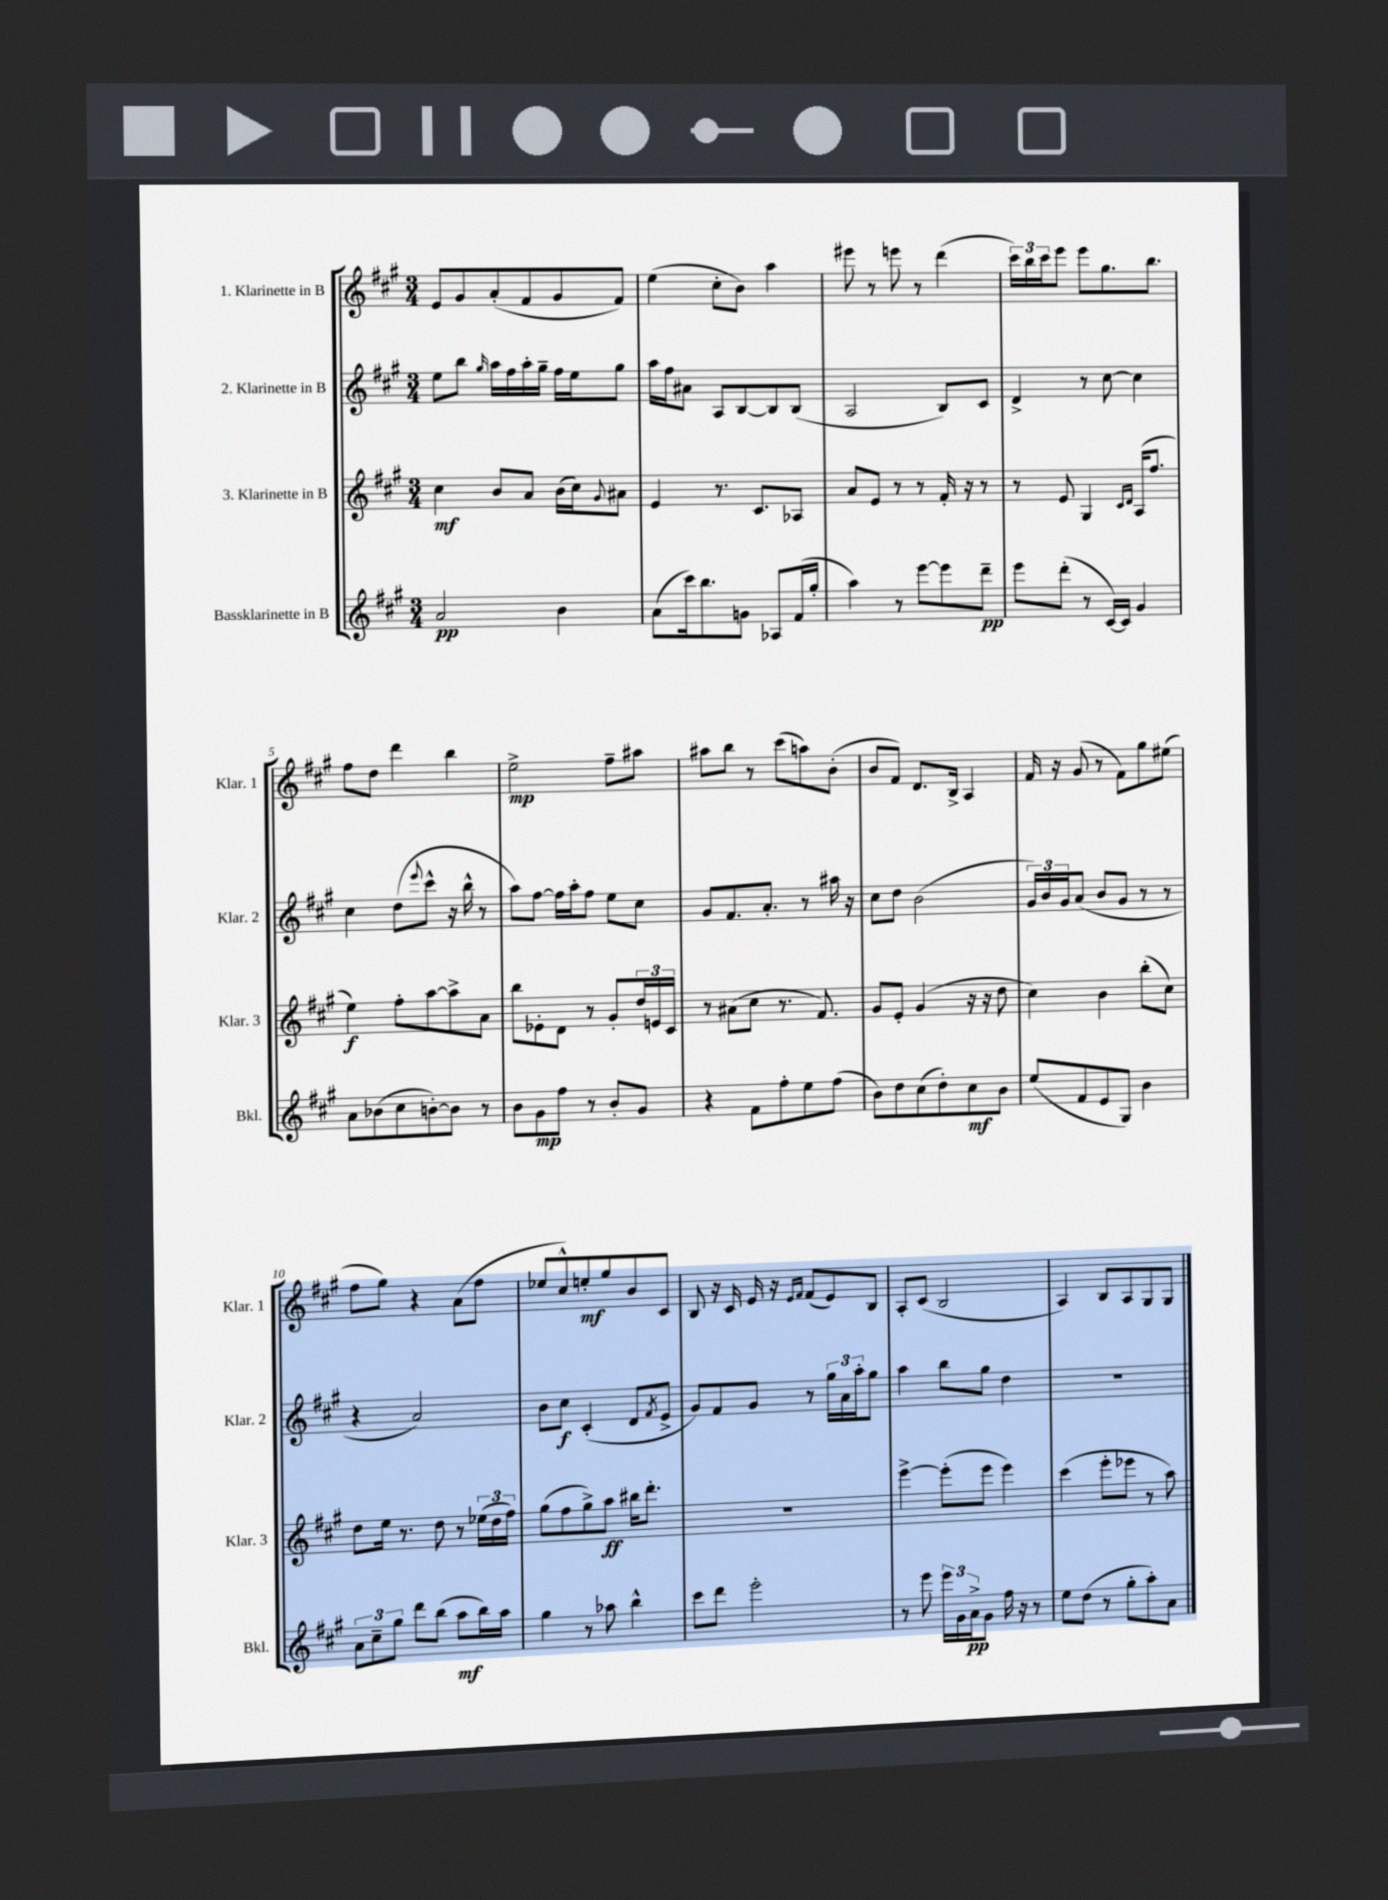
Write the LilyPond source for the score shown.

<<
\new StaffGroup <<
\new Staff = "s0" \with { instrumentName = "1. Klarinette in B" shortInstrumentName = "Klar. 1" } {
    \clef treble \key a \major \numericTimeSignature \time 3/4
    e'8 gis'8 a'8-.( fis'8 gis'8 fis'8) |
    e''4( cis''8-. b'8) a''4 |
    eis'''8 r8 e'''8 r8 d'''4( |
    \tuplet 3/2 { cis'''16) b''16 cis'''16 } e'''8 e'''8 gis''8. b''8. |
    fis''8 d''8 d'''4 b''4 |
    e''2->\mp fis''8-- ais''8 |
    ais''8 b''8 r8 cis'''8( a''8) b'8-.( |
    b'8 fis'8) d'8. b16-> a4 |
    fis'16 r16 gis'8( r8 fis'8) gis''8 eis''8( |
    fis''8 gis''8) r4 a'8( fis''8 |
    ees''8 cis''8-^) e''8-.\mf gis''8 b'8 cis'8 |
    b8 r16 cis'16 e'16 r16 \grace { e'16 fis'16 } fis'8( e'8) b8 |
    a8-. cis'8( b2 |
    a4) b8 a8 gis8 gis8 \bar "|." |
}
\new Staff = "s1" \with { instrumentName = "2. Klarinette in B" shortInstrumentName = "Klar. 2" } {
    \clef treble \key a \major \numericTimeSignature \time 3/4
    e''8 b''8 \grace { gis''16 } a''16 fis''16 a''16-. gis''16-- fis''16 e''16 gis''8 |
    a''16 fis''16 ais'8 a8 b8~ b8 b8( |
    a2 b8) cis'8 |
    d'4-> r8 cis''8~ cis''4 |
    cis''4 d''8( \appoggiatura { e'''8 } cis'''8-^ r16 b''16-^ r8 |
    a''8) fis''8~ fis''16 a''16-. fis''8 e''8 cis''8 |
    gis'8 fis'8. a'8.-. r8 ais''16 r16 |
    cis''8 d''8 b'2( |
    \tuplet 3/2 { gis'16) b'16 gis'16 } a'8( b'8 gis'8 r8 r8 |
    r4 a'2) |
    b'8 cis''8\f cis'4-.( d'8 \acciaccatura { fis'8 } e'8-> |
    gis'8) fis'8 gis'8 r8 \tuplet 3/2 { gis''16 a'16 a''16-. } gis''8 |
    a''4 b''8 gis''8 d''4 |
    R2. \bar "|." |
}
\new Staff = "s2" \with { instrumentName = "3. Klarinette in B" shortInstrumentName = "Klar. 3" } {
    \clef treble \key a \major \numericTimeSignature \time 3/4
    cis''4\mf b'8 a'8 b'16( cis''16) \appoggiatura { gis'8 } ais'8 |
    e'4 r8. cis'8. aes8 |
    a'8 e'8 r8 r8 fis'16-. r16 r8 |
    r8 e'8 gis4 \grace { cis'16 d'16 } a16( fis''8. |
    e''4\f) fis''8-. a''8~ a''8-> a'8 |
    b''8 ees'8-. d'8 r8 gis'8-. \tuplet 3/2 { d''16 e'16 cis'16 } |
    r8 ais'8( cis''8 r8. fis'8.) |
    gis'8 e'8-. gis'4( r16 r16 d''8 |
    cis''4) b'4 b''8-.( cis''8) |
    d''8 e''16 r8. d''8 r8 \tuplet 3/2 { ees''16( d''16 fis''16) } |
    gis''8( fis''8 gis''8->) a''8\ff bis''16 d'''8.-. |
    R2. |
    e'''4~-> e'''8-.( e'''8 e'''4) |
    cis'''4( e'''8-. ees'''8 r8 a''8) \bar "|." |
}
\new Staff = "s3" \with { instrumentName = "Bassklarinette in B" shortInstrumentName = "Bkl." } {
    \clef treble \key a \major \numericTimeSignature \time 3/4
    a'2\pp b'4 |
    a'8( cis'''16) b''8. g'8 aes8 fis'16( gis''16-. |
    a''4) r8 e'''8~ e'''8 d'''8--\pp |
    e'''8 d'''8-.( r8 cis'16~) cis'16 gis'4 |
    a'8 bes'8( cis''8 b'8~-.) b'8 r8 |
    b'8 gis'8\mp fis''8 r8 b'8-. gis'8 |
    r4 fis'8 fis''8-. e''8 fis''8( |
    b'8) d''8 cis''8( d''8-.) cis''8\mf b'8 |
    e''8( fis'8 e'8 gis8) b'4 |
    \tuplet 3/2 { a'8 cis''8-- gis''8 } d'''8 b''8( a''8\mf b''16) a''16 |
    gis''4 r8 aes''8 b''4-^ |
    cis'''8 d'''8 e'''2-. |
    r8 e'''8 \tuplet 3/2 { e'''16 gis'16 a'16->\pp } gis'8 fis''16 r16 r8 |
    e''8 d''8( r8 gis''8-. a''8-.) a'8 \bar "|." |
}
>>
>>
